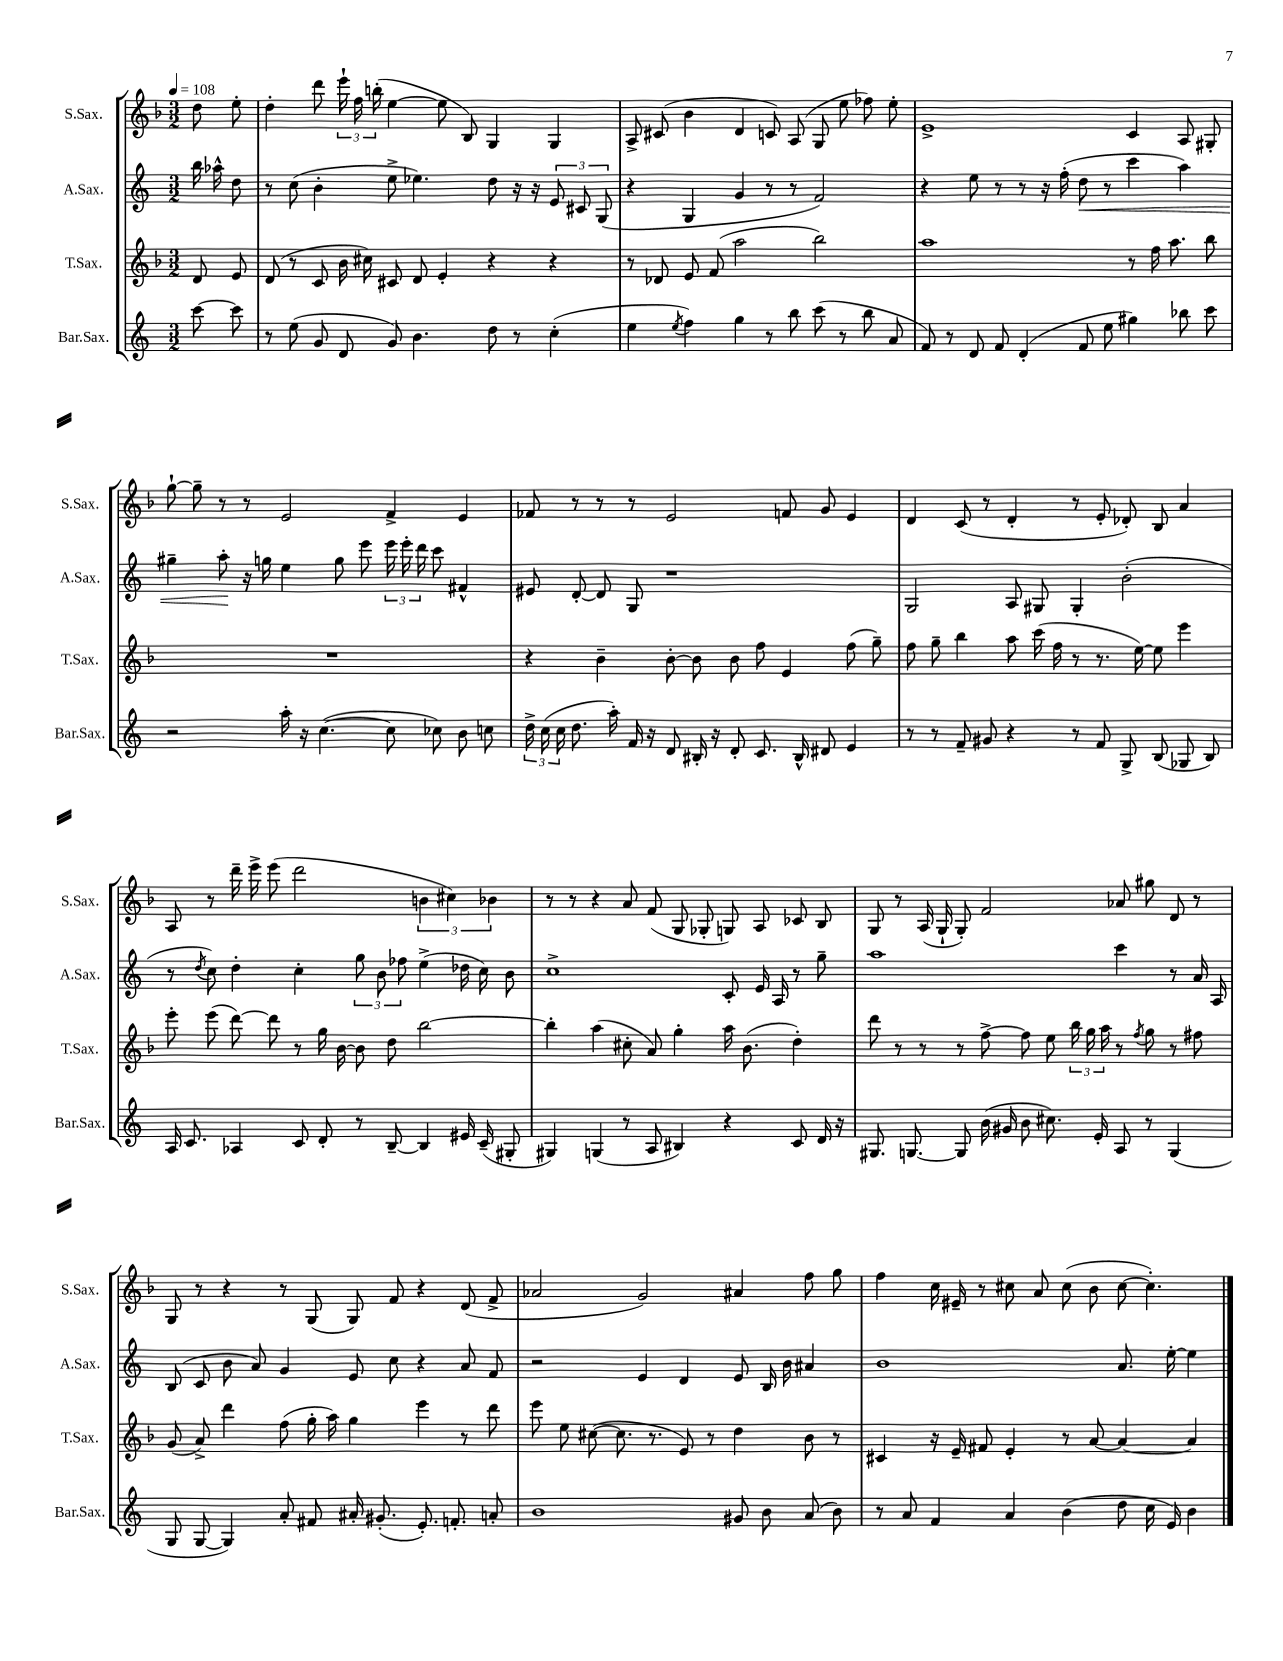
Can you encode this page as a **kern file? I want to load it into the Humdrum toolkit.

**kern	**kern	**kern	**dynam	**kern
*part4	*part3	*part2	*part2	*part1
*staff4	*staff3	*staff2	*staff2	*staff1
*I"Bar.Sax.	*I"T.Sax.	*I"A.Sax.	*	*I"S.Sax.
*I'Bar.Sax.	*I'T.Sax.	*I'A.Sax.	*	*I'S.Sax.
*clefG2	*clefG2	*clefG2	*	*clefG2
*k[]	*k[b-]	*k[]	*	*k[b-]
*M3/2	*M3/2	*M3/2	*	*M3/2
*MM108	*MM108	*MM108	*	*MM108
=	=	=	=	=
[8ccc\	8d/	16bb\	.	8dd\
.	.	16aa-X^^\	.	.
8ccc\]	8e/	8dd\	.	8ee'\
=1	=1	=1	=1	=1
8r	(8d/	8r	.	4dd'\
(8ee\	8r	(8cc\	.	.
8g/	8c/	4b'\	.	8ddd\
8d/	16b-\	.	.	24eee`\
.	.	.	.	24ff\
.	16cc#X\)	.	.	.
.	.	.	.	(24bbn'\
8g/)	8c#X/	8ee^\	.	[4ee\
4.b\	8d/	4.ee-X\)	.	.
.	4e'/	.	.	8ee\]
.	.	.	.	8B-/)
8dd\	4r	8dd\	.	4G/
8r	.	16r	.	.
.	.	16r	.	.
(4cc'\	4r	12e/	.	4G/
.	.	12c#X/	.	.
.	.	(12G/	.	.
=2	=2	=2	=2	=2
4ee\	8r	4r	.	8A^/
.	8d-X/	.	.	(8c#X/
8qee/	.	.	.	.
4ff\)	8e/	4G/	.	4b-\
.	(8f/	.	.	.
4gg\	2aa\	4g/	.	4d/
8r	.	8r	.	8cn/)
8bb\	.	8r	.	(8A/
(8ccc\	2bb-\)	2f/)	.	8G/
8r	.	.	.	8ee\
8bb\	.	.	.	8ff-X\)
8a/	.	.	.	8ee'\
=3	=3	=3	=3	=3
8f/)	1aa	4r	.	1e^
8r	.	.	.	.
8d/	.	8ee\	.	.
8f/	.	8r	.	.
(4d'/	.	8r	.	.
.	.	16r	.	.
.	.	(16ff'\	.	.
!	!	!	!LO:HP:b	!
8f/	.	8dd\	<	.
8ee\	.	8r	.	.
4gg#X\)	8r	4ccc\	.	4c/
.	16ff\	.	.	.
.	8.aa\	.	.	.
8bb-X\	.	4aa\)	.	8A/
8ccc\	8bb-\	.	.	8G#X'/
!!LO:LB:g=z
=4	=4	=4	=4	=4
2r	1.r	4gg#X~\	.	[8gg`\
.	.	.	.	8gg~\]
.	.	8aa'\	.	8r
.	.	16r	[	8r
.	.	16ggn\	.	.
16aa'\	.	4ee\	.	2e/
16r	.	.	.	.
([4.cc\	.	.	.	.
.	.	8gg\	.	.
.	.	8eee\	.	.
8cc\]	.	24eee\	.	4f^/
.	.	24eee'\	.	.
.	.	24ddd\	.	.
8cc-X\)	.	8ccc\	.	.
8b\	.	4f#X^^/	.	4e/
8ccn\	.	.	.	.
=5	=5	=5	=5	=5
24dd^\	4r	8e#X/	.	8f-X/
(24cc\	.	.	.	.
24cc\	.	.	.	.
8.dd\	.	[8d'/	.	8r
.	4b-~\	8d/]	.	8r
16aa'\)	.	.	.	.
16f/	.	8G/	.	8r
16r	.	.	.	.
8d/	[8b-'\	1r	.	2e/
16B#X'/	8b-\]	.	.	.
16r	.	.	.	.
8d'/	8b-\	.	.	.
8.c/	8ff\	.	.	.
.	4e/	.	.	8fn/
16B#^^/	.	.	.	.
8d#X/	.	.	.	8g/
4e/	(8ff\	.	.	4e/
.	8gg~\)	.	.	.
=6	=6	=6	=6	=6
8r	8ff\	2G/	.	4d/
8r	8gg~\	.	.	.
8f~/	4bb-\	.	.	(8c/
8g#X/	.	.	.	8r
4r	8aa\	8A/	.	4d'/
.	(16ccc\	8G#X/	.	.
.	16ff\	.	.	.
8r	8r	4G#'/	.	8r
8f/	8.r	.	.	8e'/
8G^/	.	(2b'\	.	8d-X'/)
.	[16ee\)	.	.	.
(8B/	8ee\]	.	.	8B-/
8G-X/	4eee\	.	.	4a/
8B/)	.	.	.	.
!!LO:LB:g=z
=7	=7	=7	=7	=7
16A/	8eee'\	8r	.	8A/
8.c/	.	.	.	.
.	.	8qdd/	.	.
.	(8eee\	8cc\)	.	8r
4A-X/	[8ddd\)	4dd'\	.	16ddd~\
.	.	.	.	16eee^\
.	8ddd\]	.	.	(8eee\
8c/	8r	4cc'\	.	2ddd\
8d'/	16gg\	.	.	.
.	[16b-\	.	.	.
8r	8b-\]	12gg\	.	.
.	.	12b\	.	.
[8B~/	8dd\	.	.	.
.	.	12ff-X\	.	.
4B/]	[2bb-\	(4ee^\	.	6bn\
.	.	.	.	6cc#X\)
16e#X/	.	16dd-X\	.	.
(16c~/	.	16cc\)	.	.
.	.	.	.	6b-X\
8G#X'/	.	8b\	.	.
=8	=8	=8	=8	=8
4G#X/)	4bb-'\]	1cc^	.	8r
.	.	.	.	8r
(4Gn/	(4aa\	.	.	4r
8r	8cc#X'\	.	.	8a/
8A/	8a/)	.	.	(8f/
4B#X/)	4gg'\	.	.	8G/
.	.	.	.	8G-X'/
4r	16aa\	8c'/	.	8Gn/)
.	(8.b-\	.	.	.
.	.	16e/	.	8A/
.	.	16A/	.	.
8c/	4dd'\)	8r	.	8c-X/
16d/	.	8gg~\	.	8B-/
16r	.	.	.	.
=9	=9	=9	=9	=9
8.G#X/	8ddd\	1aa	.	8G/
.	8r	.	.	8r
[8.Gn/	.	.	.	.
.	8r	.	.	(16A/
.	.	.	.	16G`/
8G/]	8r	.	.	8G'/)
(16b\	[8ff^\	.	.	2f/
16g#X/	.	.	.	.
8b\	8ff\]	.	.	.
8.cc#X\)	8ee\	.	.	.
.	24bb-\	.	.	.
.	24gg\	.	.	.
16e'/	.	.	.	.
.	24aa\	.	.	.
8A/	8r	4ccc\	.	8a-X/
.	8qff/	.	.	.
8r	8gg\	.	.	8gg#X\
(4G/	8r	8r	.	8d/
.	8ff#X\	16a/	.	8r
.	.	16A/	.	.
!!LO:LB:g=z
=10	=10	=10	=10	=10
8G/	(8g/	(8B/	.	8G/
[8G/	8a^/)	8c/	.	8r
4G/])	4ddd\	8b\	.	4r
.	.	8a/)	.	.
8a'/	(8ff\	4g/	.	8r
8f#X/	16gg'\	.	.	(8G/
.	16aa\)	.	.	.
16a#X'/	4gg\	8e/	.	8G/)
(8.g#X'/	.	.	.	.
.	.	8cc\	.	8f/
8.e'/)	4eee\	4r	.	4r
8.fn'/	.	.	.	.
.	8r	8a/	.	(8d/
8an'/	8ddd\	8f/	.	8f^/
=11	=11	=11	=11	=11
1b	8eee\	2r	.	2a-X/
.	8ee\	.	.	.
.	([8cc#X\	.	.	.
.	8.cc#\]	.	.	.
.	.	4e/	.	2g/)
.	8.r	.	.	.
.	8e/)	4d/	.	.
.	8r	.	.	.
8g#X/	4dd\	8e/	.	4a#X/
8b\	.	16B/	.	.
.	.	16b\	.	.
(8a/	8b-\	4a#X/	.	8ff\
8b\)	8r	.	.	8gg\
=12	=12	=12	=12	=12
8r	4c#X/	1b	.	4ff\
8a/	.	.	.	.
4f/	16r	.	.	16cc\
.	16e~/	.	.	16e#X~/
.	8f#X/	.	.	8r
4a/	4e'/	.	.	8cc#X\
.	.	.	.	8a/
(4b\	8r	.	.	(8cc#\
.	[8a/	.	.	8b-\
8dd\	4a/_	8.a/	.	[8cc#\
16cc\	.	.	.	4.cc#'\])
16e/)	.	[16ee'\	.	.
4b\	4a/]	4ee\]	.	.
==	==	==	==	==
*-	*-	*-	*-	*-
